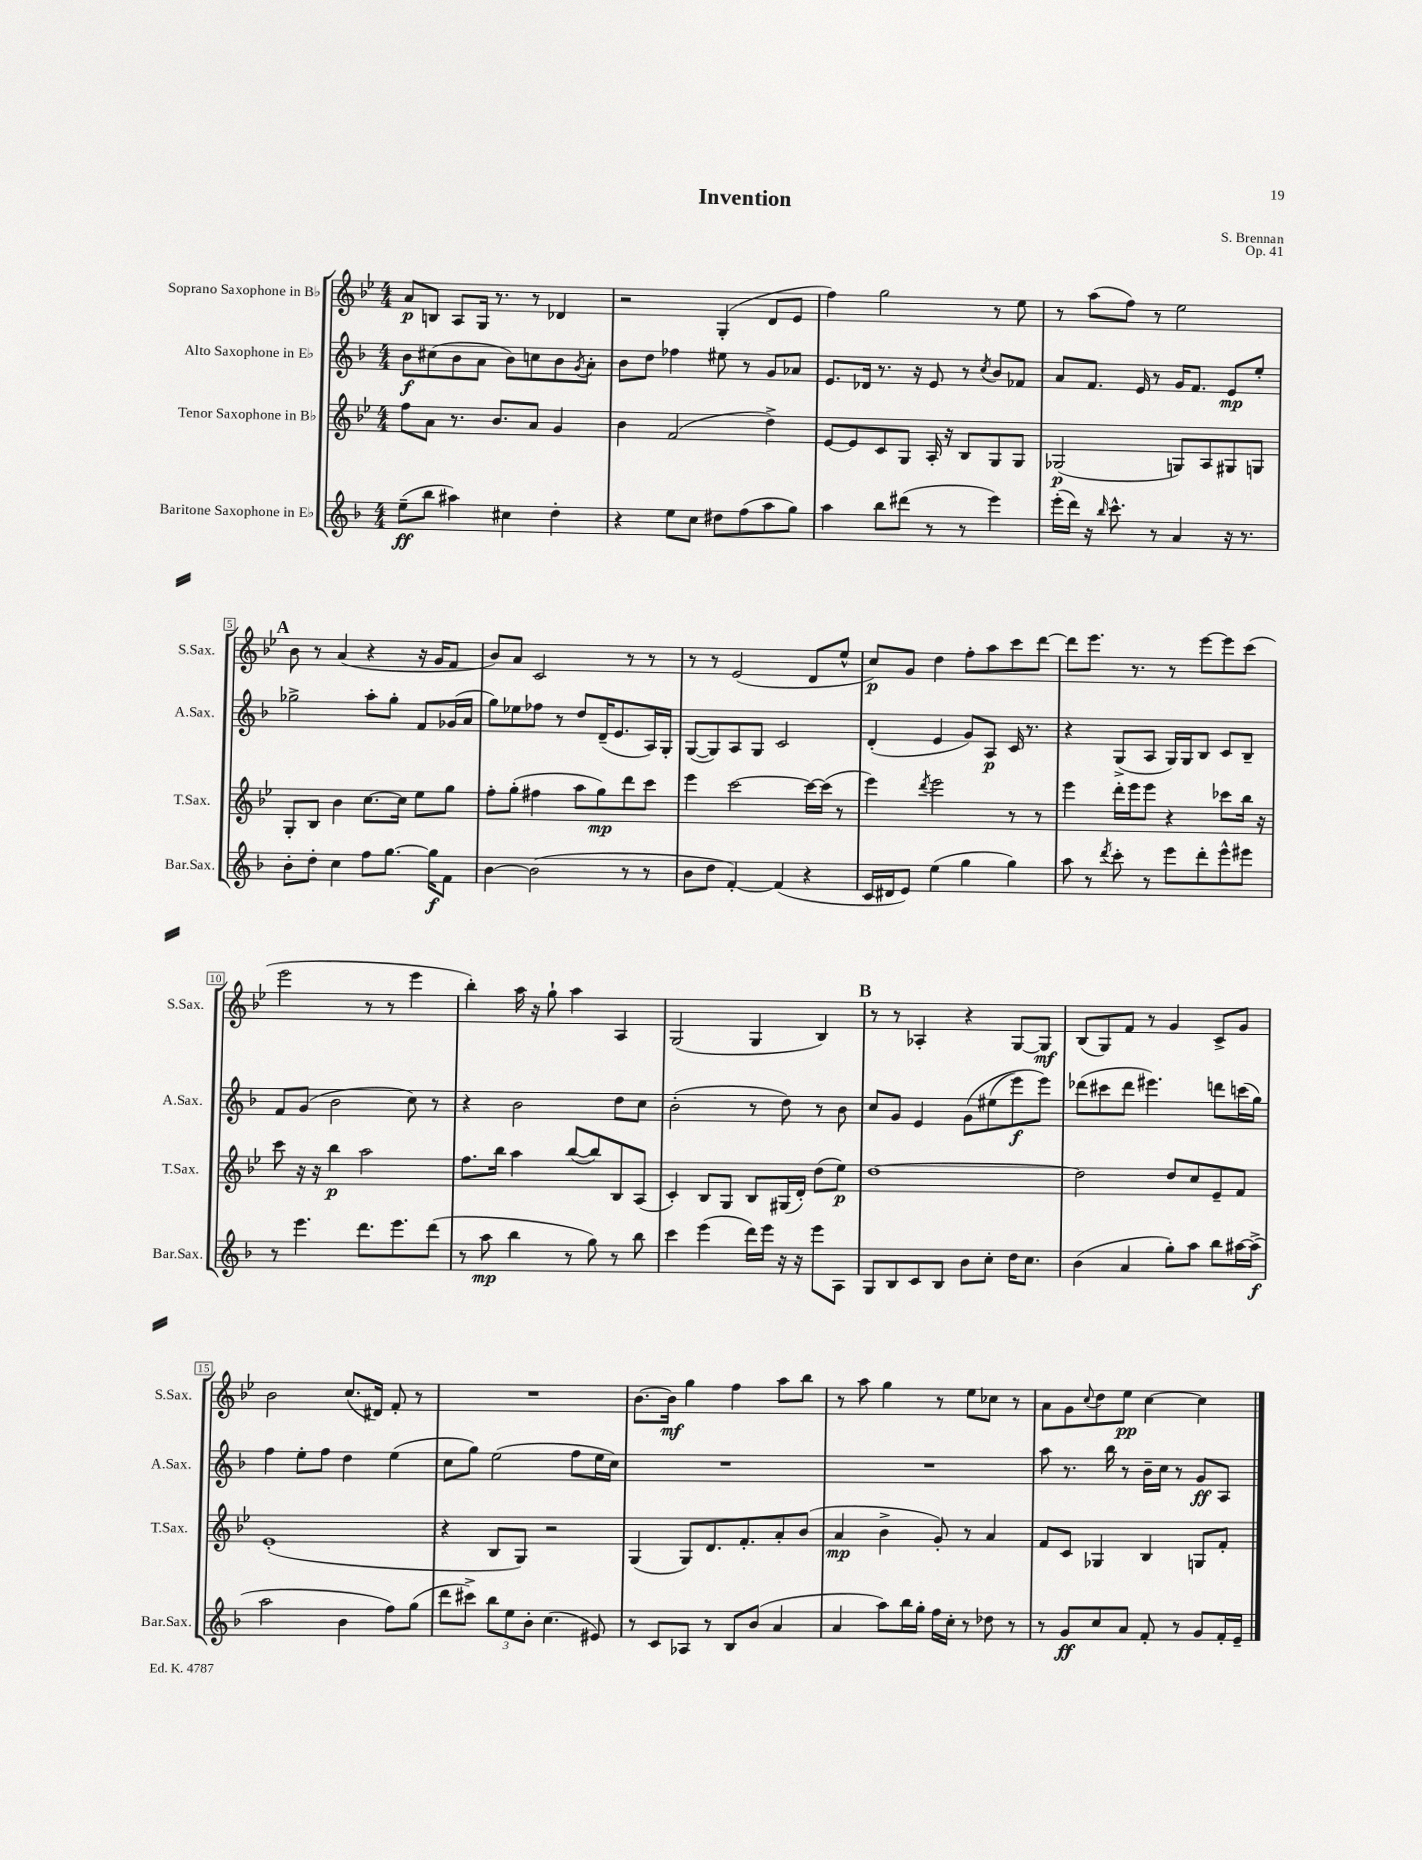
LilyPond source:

\header { title = "Invention" composer = "S. Brennan" opus = "Op. 41" }
<<
\new StaffGroup <<
\new Staff = "s0" \with { instrumentName = "Soprano Saxophone in Bb" shortInstrumentName = "S.Sax." } {
    \clef treble \key bes \major \numericTimeSignature \time 4/4
    a'8\p b8 a8 g16 r8. r8 des'4 |
    r2 g4-.( d'8 ees'8 |
    f''4) g''2 r8 ees''8 |
    r8 a''8( f''8) r8 ees''2 |
    \mark \markup { \bold "A" } bes'8 r8 a'4( r4 r16 g'16 f'8 |
    bes'8) a'8 c'2 r8 r8 |
    r8 r8 ees'2( d'8 ees''8-^ |
    c''8\p) g'8 d''4 f''8-. a''8 c'''8 d'''8~ |
    d'''8 ees'''8. r8. r8 ees'''8~ ees'''8 c'''8( |
    ees'''2 r8 r8 ees'''4 |
    bes''4-.) a''16 r16 g''8-! a''4 a4 |
    g2( g4 bes4) |
    \mark \markup { \bold "B" } r8 r8 aes4-. r4 g8~ g8\mf |
    bes8( g8) f'8 r8 g'4 c'8-> g'8 |
    bes'2 c''8.( dis'16) f'8-. r8 |
    R1 |
    bes'8.~ bes'16\mf g''4 f''4 a''8 bes''8 |
    r8 a''8 g''4 r8 ees''8 ces''8 r8 |
    a'8 g'8 \appoggiatura { c''8 } d''8 ees''8\pp c''4~ c''4 \bar "|." |
}
\new Staff = "s1" \with { instrumentName = "Alto Saxophone in Eb" shortInstrumentName = "A.Sax." } {
    \clef treble \key f \major \numericTimeSignature \time 4/4
    bes'8\f cis''8( bes'8 a'8 bes'8) c''8 bes'8 \acciaccatura { g'8 } a'8-. |
    bes'8 d''8 fes''4 eis''8 r8 g'8 aes'8 |
    e'8. des'16 r8. r16 e'8 r8 \acciaccatura { c''8 } bes'8 fes'8 |
    a'8 f'8. e'16 r8 g'16 f'8. e'8\mp e''8-. |
    \mark \markup { \bold "A" } ges''2-> a''8-. ges''8-. f'8 ges'16( a'16 |
    g''8) ees''8 fes''8 r8 d''8 d'16--( e'8. a16) g16-. |
    g8~( g8) a8 g8 c'2 |
    d'4-.( e'4 g'8) a8\p c'16 r8. |
    r4 g8->( a8 g16) g16 bes8 c'8 bes8-- |
    f'8 g'8( bes'2 c''8) r8 |
    r4 bes'2 d''8 c''8 |
    bes'2-.( r8 d''8) r8 bes'8 |
    \mark \markup { \bold "B" } c''8 g'8 e'4 g'8\( eis''8( e'''8\f) e'''8\) |
    des'''8( cis'''8 des'''8 eis'''4.) d'''8 c'''16( g''16) |
    f''4 e''8-. f''8 d''4 e''4( |
    c''8 g''8) e''2( f''8 e''16 c''16) |
    R1 |
    R1 |
    a''8 r8. bes''16 r8 bes'16-- c''16 r8 g'8\ff a8 \bar "|." |
}
\new Staff = "s2" \with { instrumentName = "Tenor Saxophone in Bb" shortInstrumentName = "T.Sax." } {
    \clef treble \key bes \major \numericTimeSignature \time 4/4
    f''8 a'8 r8. bes'8. a'8 g'4 |
    bes'4 f'2( d''4->) |
    ees'8~ ees'8 c'8 g8 a16-. r16 bes8 g8 g8 |
    ges2\p( g8) a8 gis8 g8 |
    \mark \markup { \bold "A" } g8-. bes8 bes'4 c''8.~ c''16 ees''8 g''8 |
    f''8-. g''8-.( fis''4 a''8 g''8\mp) d'''8 c'''8 |
    ees'''4 c'''2~ c'''16~ c'''16( r8 |
    ees'''4) \acciaccatura { d'''8 } ees'''2 r8 r8 |
    ees'''4 d'''16-. ees'''16 ees'''8 r4 ces'''8 bes''16 r16 |
    c'''8 r16 r16 bes''4\p a''2 |
    f''8. bes''16 a''4 bes''8~( bes''8) bes8 a8( |
    c'4-.) bes8 g8 bes8 gis16( d'16-.) d''8( ees''8\p) |
    \mark \markup { \bold "B" } d''1~ |
    d''2 d''8 c''8 ees'8-- f'8 |
    ees'1-.( |
    r4 bes8 g8) r2 |
    g4( g8) d'8. f'8.-. a'8-. bes'8( |
    a'4\mp bes'4-> g'8-.) r8 a'4 |
    f'8 c'8 ges4 bes4 g8 f'8-. \bar "|." |
}
\new Staff = "s3" \with { instrumentName = "Baritone Saxophone in Eb" shortInstrumentName = "Bar.Sax." } {
    \clef treble \key f \major \numericTimeSignature \time 4/4
    e''8--\ff( bes''8 ais''4) cis''4 d''4-. |
    r4 e''8 c''8 dis''8 f''8( a''8 g''8) |
    a''4 bes''8 dis'''8( r8 r8 e'''4) |
    e'''16-.( d'''16) r16 \grace { bes''16 } c'''8.-^ r8 a'4 r16 r8. |
    \mark \markup { \bold "A" } bes'8-. d''8-. c''4 f''8 g''8.~ g''16\f f'8 |
    bes'4~ bes'2( r8 r8 |
    bes'8 d''8 f'4~-.) f'4( r4 |
    c'16 dis'16 e'8) e''4( g''4 g''4) |
    a''8 r8 \acciaccatura { d'''8 } c'''8-. r8 e'''8 d'''8-. e'''8-^ eis'''8 |
    r8 e'''4. d'''8. e'''8. d'''8( |
    r8 a''8\mp bes''4 r8 g''8) r8 bes''8 |
    c'''4 e'''4( d'''16) e'''16 r16 r16 e'''8 a8 |
    \mark \markup { \bold "B" } g8 bes8 c'8 bes8 bes'8 c''8-. d''16 c''8. |
    bes'4( a'4 g''8-.) a''8 bes''8 ais''16~ ais''16->\f( |
    a''2 bes'4 f''8) g''8( |
    d'''8 cis'''8->) \tuplet 3/2 { bes''8 e''8 bes'8-. } c''4.( eis'8) |
    r8 c'8 aes8 r8 bes8 bes'8( a'4 |
    a'4 a''8) bes''16 g''16-. f''16 c''16-. r8 des''8 r8 |
    r8 g'8\ff c''8 a'8 f'8-. r8 g'8 f'16-. e'16-- \bar "|." |
}
>>
>>
\layout { \context { \Score \override BarNumber.stencil = #(make-stencil-boxer 0.1 0.3 ly:text-interface::print) } }
